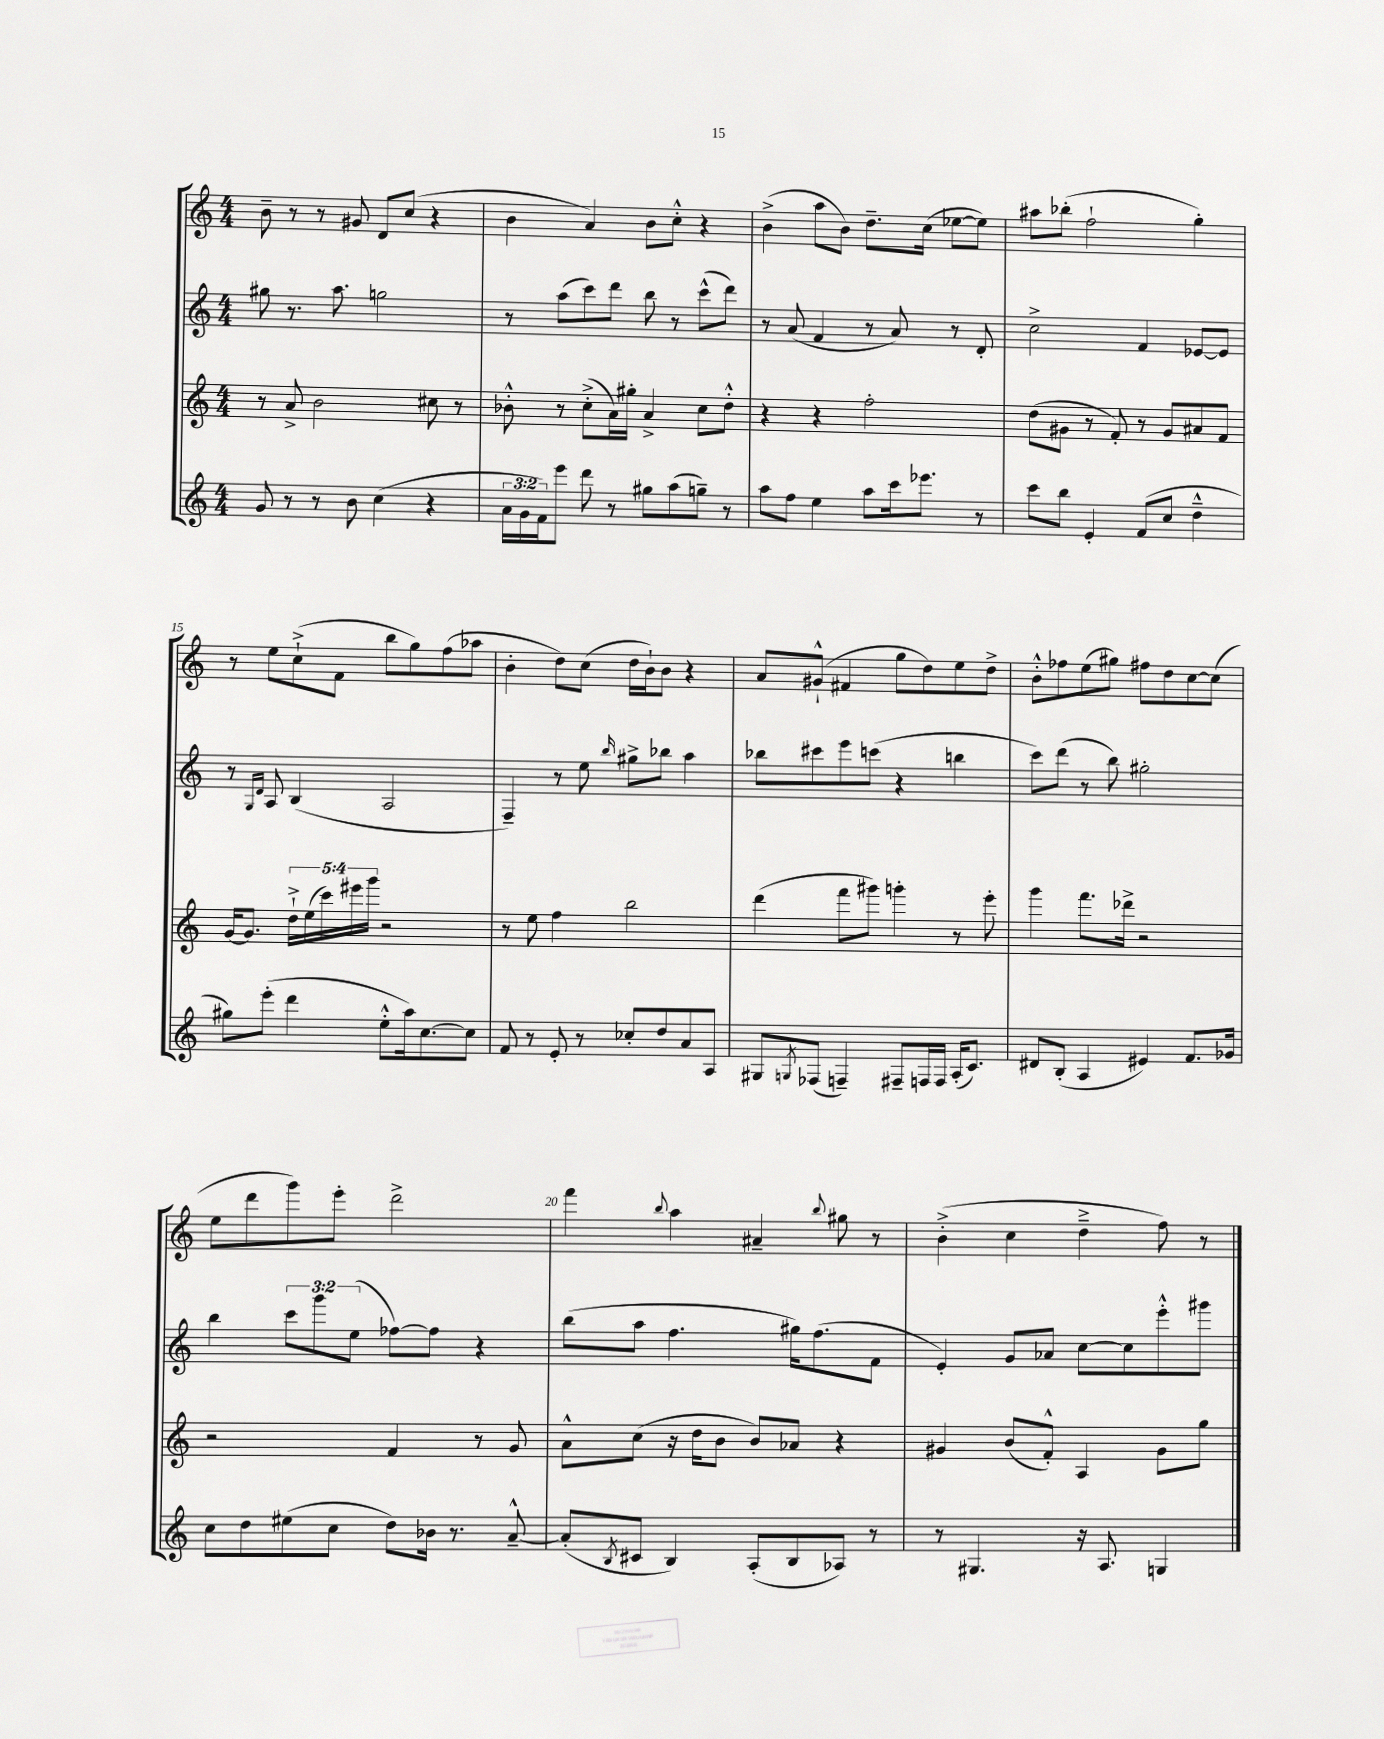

**kern	**kern	**kern	**kern
*staff4	*staff3	*staff2	*staff1
*clefG2	*clefG2	*clefG2	*clefG2
*k[]	*k[]	*k[]	*k[]
*M4/4	*M4/4	*M4/4	*M4/4
8g	8r	8gg#	8b~
8r	8a^	8.r	8r
8r	2b	.	8r
.	.	8.aa	.
8b	.	.	8g#
(4cc	.	2gg	8d
.	.	.	(8cc
4r	8cc#	.	4r
.	8r	.	.
=	=	=	=
24a	8b-'^^	8r	4b
24g	.	.	.
24f)	.	.	.
8eee	8r	(8aa	.
8ddd	(8cc'^	8ccc)	4a)
8r	16a)	8ddd	.
.	16gg#'	.	.
8gg#	4a^	8bb	8b
(8aa	.	8r	8cc'^^
8gg~)	8cc	(8ccc^^	4r
8r	8dd'^^	8ddd)	.
=	=	=	=
8aa	4r	8r	(4b^
8ff	.	(8a	.
4ee	4r	4f	8aa
.	.	.	8b)
8aa	2ff'	8r	8.dd~
16ccc	.	8a)	.
8.eee-	.	.	(16cc
.	.	8r	[8ee-
8r	.	8d'	8ee-])
=	=	=	=
8ccc	(8dd	2cc^	8aa#
8bb	8g#	.	(8bb-'
4e'	8r	.	2ff`
.	8f')	.	.
(8f	8r	4f	.
8cc	8g#	.	.
4dd~^^	8a#	[8e-	4gg')
.	8f	8e-]	.
=	=	=	=
8gg#)	[16g	8r	8r
.	8.g]	.	.
.	.	16qqG	.
.	.	16qqd	.
(8eee'	.	8A	8ee
4ddd	20dd`^	(4B	(8cc`^
.	(20ee	.	.
.	20ccc)	.	.
.	.	.	8f
.	20eee#	.	.
.	20ggg	.	.
8ee'^^	2r	2A	8bb
16aa)	.	.	8gg)
[8.cc	.	.	.
.	.	.	(8ff
8cc]	.	.	8aa-
=	=	=	=
8f	8r	4F~)	4b'
8r	8ee	.	.
8e'	4ff	8r	8dd)
8r	.	8ee	(8cc
.	.	16qqbb	.
8cc-'	2bb	8gg#^	16dd
.	.	.	16b`)
8dd	.	8bb-	8b
8a	.	4aa	4r
8A	.	.	.
=	=	=	=
8G#	(4ddd	8bb-	8a
8qG	.	.	.
(8F-	.	8ccc#	(8g#`^^
4F~)	8fff	8eee	4f#
.	8ggg#)	(8ccc	.
8F#~	4ggg'	4r	8gg
16F	.	.	8dd)
16F	.	.	.
(16A'	8r	4bb	8ee
8.c)	.	.	.
.	8eee'	.	8dd^
=	=	=	=
8d#	4ggg	8ccc)	8b'^^
(8B'	.	(8ddd	8ff-
4A	8.fff	8r	(8ee
.	.	8bb)	8gg#)
.	16ddd-^	.	.
4e#)	2r	2gg#'	8ff#
.	.	.	8dd
8.f	.	.	[8cc
.	.	.	(8cc]
16g-	.	.	.
=	=	=	=
8cc	2r	4bb	8ee
8dd	.	.	8ddd
(8ee#	.	12ccc	8ggg)
.	.	12ggg	.
8cc	.	.	8eee'
.	.	(12ee	.
8dd)	4f	[8ff-)	2ddd^
16b-	.	8ff-]	.
8.r	.	.	.
.	8r	4r	.
[8a~^^	8g	.	.
=	=	=	=
(8a']	8a^^	(8bb	4fff
8qB	.	.	.
8c#	(8cc	8aa	.
.	.	.	8qqbb
4B)	16r	4.ff	4aa
.	16dd	.	.
.	8b	.	.
(8A'	8b)	.	4a#~
8B	8a-	16gg#)	.
.	.	(8.ff	.
.	.	.	8qqbb
8A-)	4r	.	8gg#
8r	.	8f	8r
=	=	=	=
8r	4g#	4e')	(4b'^
4.G#	.	.	.
.	(8b	8g	4cc
.	8f'^^)	8a-	.
16r	4A	[8cc	4dd~^
8.A	.	.	.
.	.	8cc]	.
4G	8g#	8eee'^^	8ff)
.	8gg	8ggg#	8r
==	==	==	==
*-	*-	*-	*-
